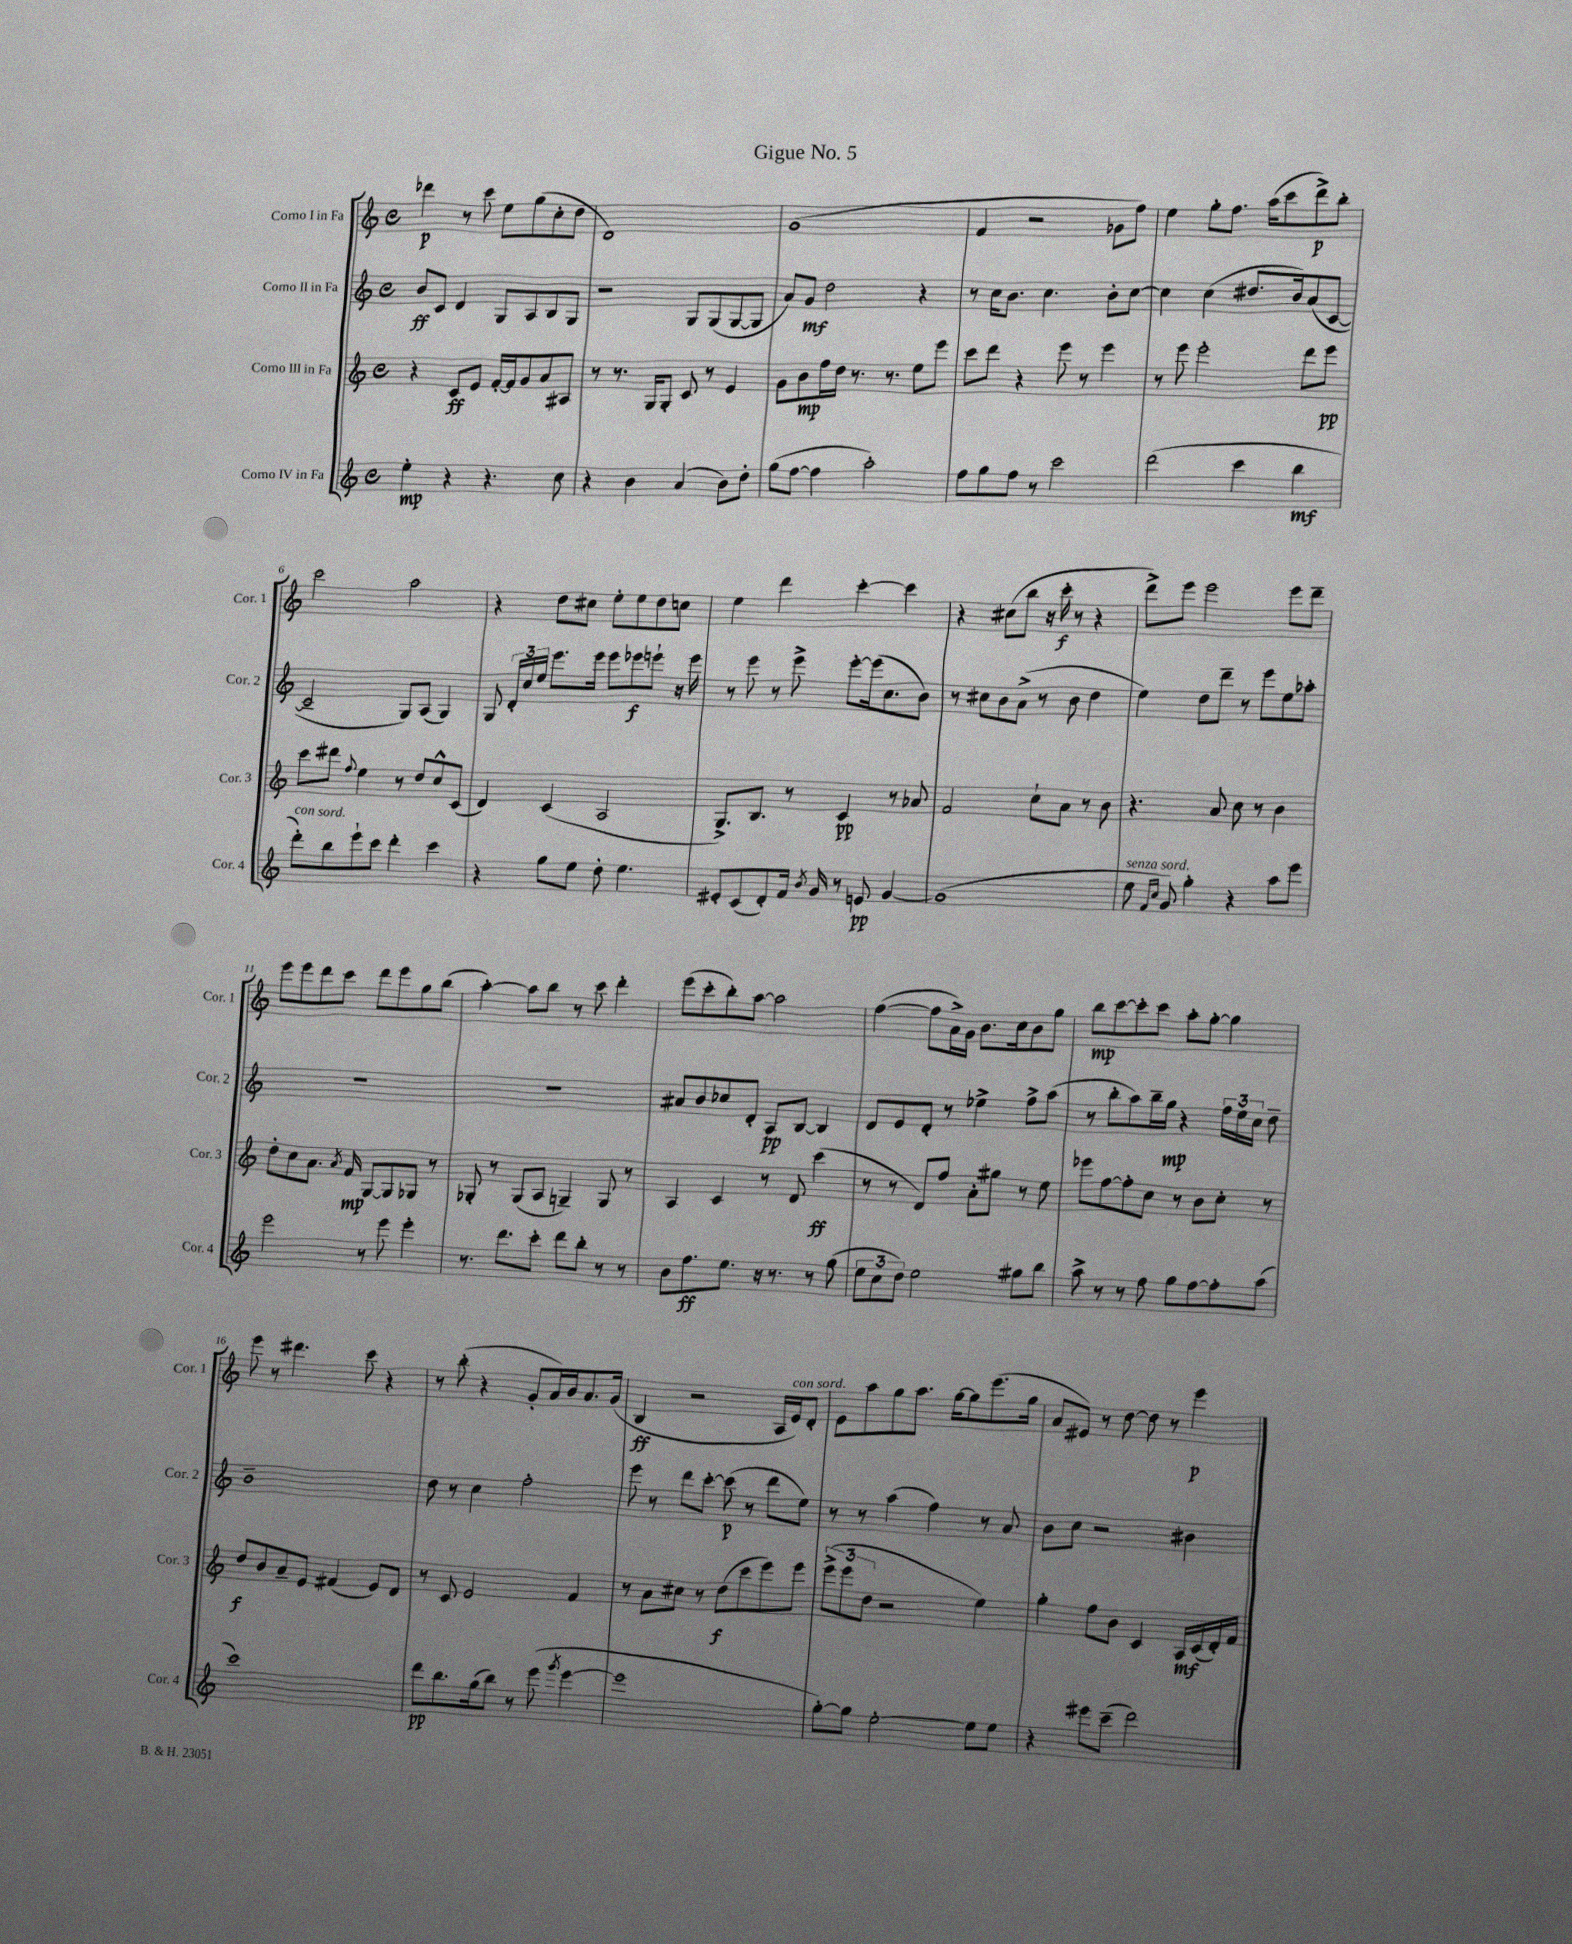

**kern	**kern	**kern	**kern
*staff4	*staff3	*staff2	*staff1
*clefG2	*clefG2	*clefG2	*clefG2
*k[]	*k[]	*k[]	*k[]
*M4/4	*M4/4	*M4/4	*M4/4
*met(c)	*met(c)	*met(c)	*met(c)
4ee'	4r	8b	4ddd-
.	.	8c	.
4r	8c	4d	8r
.	8e	.	8ccc
4.r	[16f'	8G	8ee
.	16f]	.	.
.	8g	8A	(8gg
.	8a	8B	8cc'
8cc	8A#	8G	8dd
=	=	=	=
4r	8r	2r	1d)
.	8.r	.	.
4b	.	.	.
.	16G	.	.
.	8G'	.	.
(4a	8c	8G	.
.	8r	(8G	.
8b)	4e	[8G	.
8dd'	.	8G]	.
=	=	=	=
(8gg	8g	8a)	(1g
[8ff	8b	8g	.
4ff]	16ff	2dd	.
.	16dd	.	.
.	8.r	.	.
2aa')	.	.	.
.	8.r	.	.
.	8ee	4r	.
.	8eee	.	.
=	=	=	=
8ff	8ccc	8r	4f
8gg	8ddd	16cc	.
.	.	8.b	.
8ff	4r	.	2r
8r	.	4.cc	.
2ccc	8eee	.	.
.	8r	.	.
.	4eee	8b'	8g-
.	.	[8cc	8ff)
=	=	=	=
(2ddd	8r	4cc]	4ee
.	8eee	.	.
.	2eee'	(4cc	8gg'
.	.	.	8.ff
4ccc	.	8.dd#	.
.	.	.	(16aa
.	.	.	8ccc
.	.	16b)	.
4bb	8ddd	(8a	8ddd^)
.	8eee	[8c	8bb'
=	=	=	=
8ddd')	8ccc	2c~]	2ccc
8bb	8ddd#	.	.
.	8qqff	.	.
8eee`	4ee	.	.
8ccc	.	.	.
4ddd'	8r	8G)	2aa
.	8dd	(8A	.
4ccc	8cc^^	4G)	.
.	(8c	.	.
=	=	=	=
4r	4d)	8G	4r
.	.	24d'	.
.	.	24cc	.
.	.	24ee	.
8gg	(4c	8.eee	8dd
8ee	.	.	8cc#
.	.	16eee	.
8dd'	2A	8eee	8ee'
4.ee	.	8eee-	8ee
.	.	8eee`	8dd
.	.	16r	8cc
.	.	16eee	.
=	=	=	=
8e#'	8.G^)	8r	4ee
(8c	.	8eee	.
.	8.B	.	.
8d')	.	8r	4ddd
16f	8r	8eee^	.
8qb	.	.	.
16g	.	.	.
8r	4c	[8eee'	[4ccc'
8e	.	(16eee]	.
.	.	8.cc	.
[4g	8r	.	4ccc]
.	8a-	8b)	.
=	=	=	=
(1g]	2f	8r	4r
.	.	8cc#	.
.	.	8b	(8cc#
.	.	(8a^	8bb
.	8cc`	8r	16r
.	.	.	16ccc'
.	8a	8b	8r
.	8r	4dd	4r
.	8b	.	.
=	=	=	=
8ee	4.r	4ee)	8ddd^)
16qqf	.	.	.
16qqcc	.	.	.
8g)	.	.	8eee
4gg'	.	8dd	2eee
.	8a	8ddd~	.
4r	8cc	8r	.
.	8r	8eee	.
8aa	4b	8ee	8eee
8eee	.	8aa-'	8ddd~
=	=	=	=
2eee	8dd'	1r	8eee
.	8cc	.	8eee
.	8.a	.	8ddd
.	.	.	8ccc
.	8qa	.	.
.	16f	.	.
8r	[8G	.	8ddd
8eee	8G]	.	8eee
4eee'	8G-	.	8gg
.	8r	.	(8bb
=	=	=	=
8.r	8G-'	1r	[4aa')
.	8r	.	.
8.ddd	.	.	.
.	(8G-	.	8aa]
8ccc'	8A	.	8bb
8ddd	4G~)	.	8r
8bb'	.	.	8ccc
8r	8G	.	4ddd'
8r	8r	.	.
=	=	=	=
8b	4A	8a#	(8eee
8.ff	.	8b	8ccc'
.	4c	8cc-	8bb')
8.ee	.	.	.
.	.	8d'	[8aa
16r	8r	8A	2aa]
8.r	.	.	.
.	8d	[8B	.
8r	(4ccc	4B]	.
(8gg	.	.	.
=	=	=	=
12ee	8r	8d	([4ff
12cc	.	.	.
.	8r	8e	.
12dd)	.	.	.
2ee	8d)	8d'	8ff]
.	8ff	8r	16a^)
.	.	.	16g
.	8a'	4ee-^	8.b
.	8gg#	.	.
.	.	.	16cc
8gg#	8r	8ff^	8b
8bb	8ee	(8aa	8gg
=	=	=	=
8aa^	8eee-	8r	8bb
8r	[8ff	8bb'	[8ccc
8r	8ff']	8aa)	8ccc']
8ff	8cc	16bb~	8ccc
.	.	16gg	.
8gg	8r	4r	8aa'
[8ff	8b	.	[8gg'
8ff']	8cc'	24ff	4gg]
.	.	24ee	.
.	.	24cc	.
(8aa	8r	8dd~	.
=	=	=	=
1ccc)	8dd	1b~	8eee
.	8b	.	8r
.	8a~	.	4.ddd#
.	8e	.	.
.	(4f#	.	.
.	.	.	8ccc
.	8e)	.	4r
.	8d	.	.
=	=	=	=
8ddd	8r	8dd	8r
8.bb	8c	8r	(8bb'
.	2e	4cc	4r
(16gg	.	.	.
8bb)	.	.	.
8r	.	2ff'	8g'
(8eee	.	.	16a)
.	.	.	16b
8qggg	.	.	.
[4eee	4f	.	8.a
.	.	.	(16g
=	=	=	=
1eee]	8r	8eee	4B
.	8a	8r	.
.	8cc#	8ddd	2r
.	8r	[8ccc'	.
.	(8dd	(8ccc]	.
.	8ccc	8r	.
.	8eee)	8ddd	16A
.	.	.	16e)
.	8eee	8ee)	8d'
=	=	=	=
[8gg')	(12eee^	8r	8e
.	12eee	.	.
8gg]	.	8r	8aa
.	12dd	.	.
[2ee'	2r	(4aa	8gg
.	.	.	8.aa
.	.	4ff)	.
.	.	.	[16gg
.	.	.	8gg]
8ee]	4ee)	8r	(8.eee
8ee	.	8a	.
.	.	.	16gg
=	=	=	=
4r	4gg'	8b	8a
.	.	8cc	8e#)
8eee#	8ff	2r	8r
(8ccc~	8b	.	[8dd
2ddd)	4c	.	8dd]
.	.	.	8r
.	16A	4b#	4eee
.	(16c	.	.
.	16d')	.	.
.	16f	.	.
==	==	==	==
*-	*-	*-	*-
